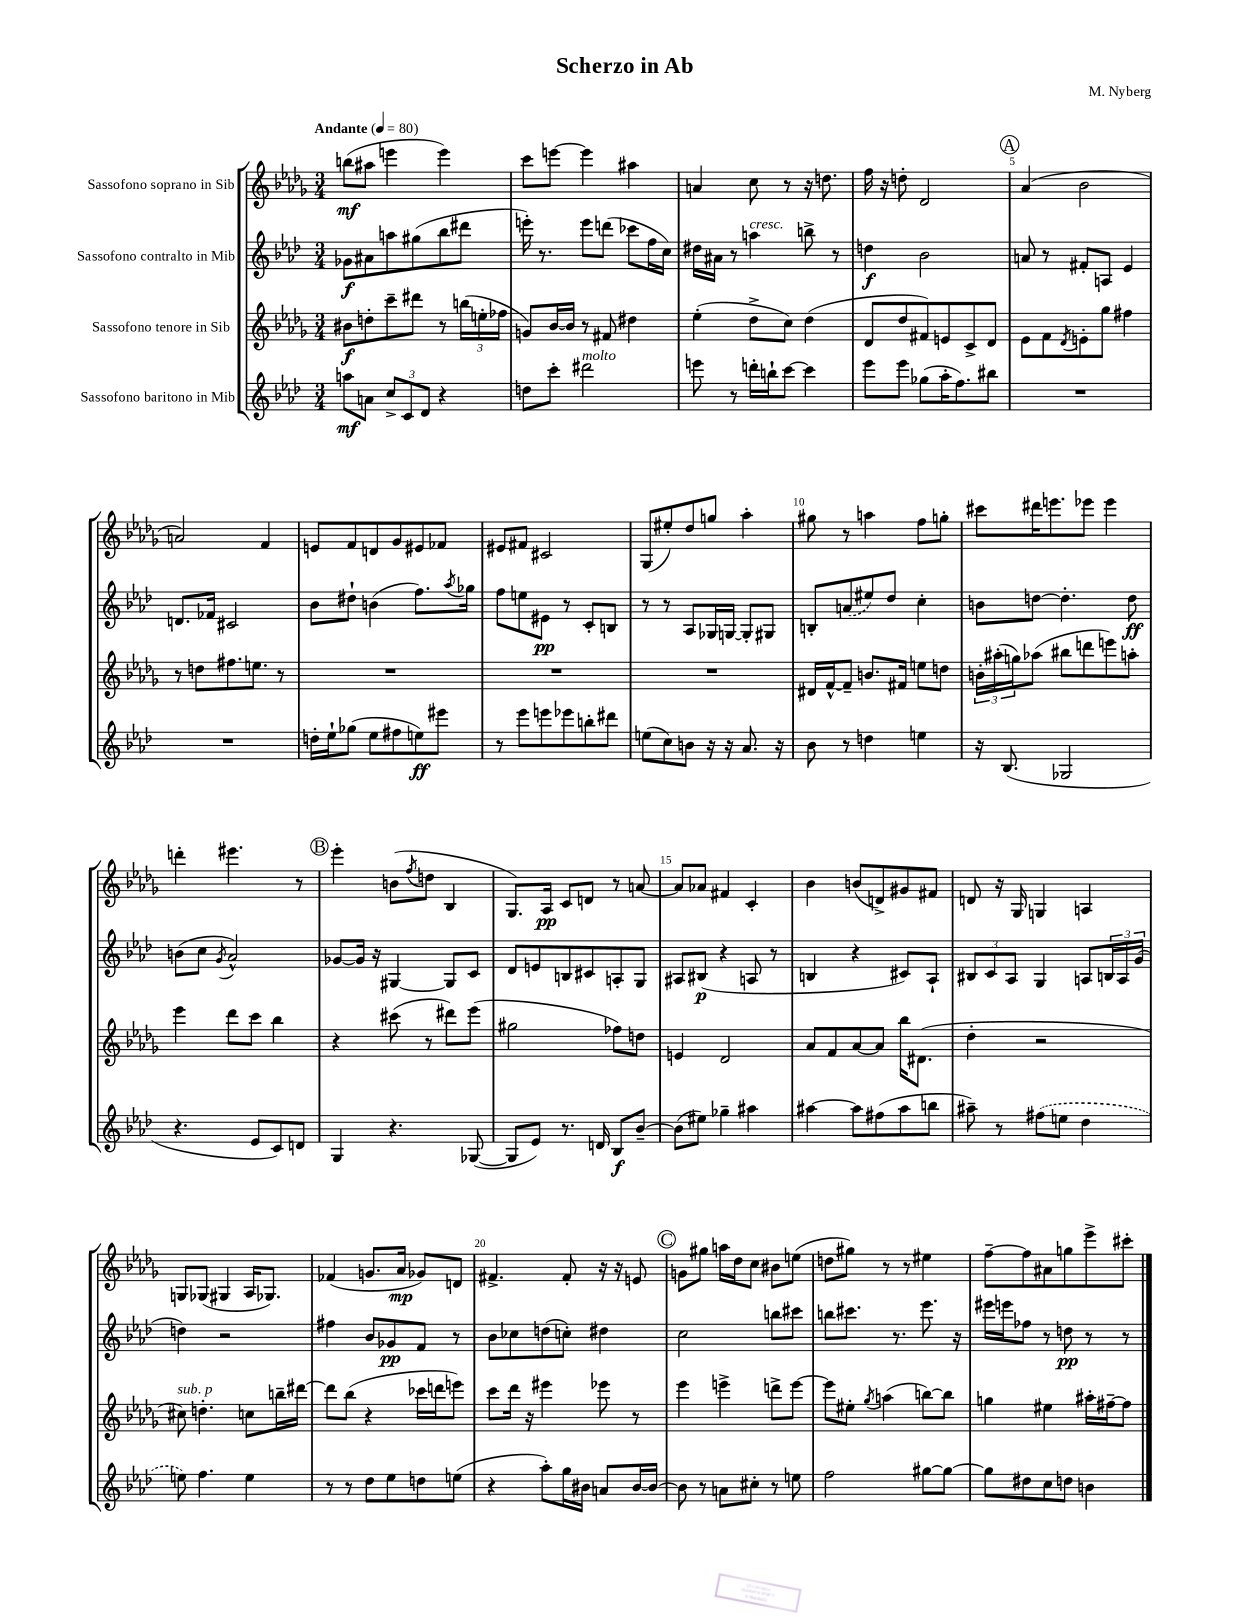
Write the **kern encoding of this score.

**kern	**kern	**kern	**kern
*staff4	*staff3	*staff2	*staff1
*clefG2	*clefG2	*clefG2	*clefG2
*k[b-e-a-d-]	*k[b-e-a-d-g-]	*k[b-e-a-d-]	*k[b-e-a-d-g-]
*M3/4	*M3/4	*M3/4	*M3/4
*MM80	*MM80	*MM80	*MM80
8aa	8b#	8g-	(8bb
8a	8dd'	8a#	8aa#
12cc^	8ccc~	8aa	4eee
12c	.	.	.
.	8ddd#	(8gg#	.
12d-	.	.	.
4r	8r	8bb-	4eee)
.	(24bb	8ddd#	.
.	24ee'	.	.
.	24ff-	.	.
=	=	=	=
8dd	8g)	16eee')	8ccc
.	.	8.r	.
8ccc'	[16b-	.	[8eee
.	16b-]	.	.
2ddd#	8r	8eee	4eee]
.	8f#	(8ddd	.
.	4dd#	8ccc-	4aa#
.	.	16ff	.
.	.	16cc)	.
=	=	=	=
8eee	(4ee-'	16dd#	4a
.	.	16a#	.
8r	.	8r	.
16ddd'	8dd-^	4aa	8cc
16bb`	.	.	.
[8ccc	8cc)	.	8r
4ccc]	(4dd-	8bb^	16r
.	.	.	8.dd
.	.	8r	.
=	=	=	=
8eee-	8d-	4dd	16ff
.	.	.	16r
8eee-	8dd-	.	8dd'
(8gg-	8f#)	2b-	2d-
16aa-'	8e	.	.
8.ff)	.	.	.
.	8c^	.	.
8bb#	8d-	.	.
=	=	=	=
2.r	8e-	8a	(4a-
.	8f	8r	.
.	8qd-	.	.
.	8e'	8f#'	2b-
.	8gg-	8A	.
.	4ff#	4e-	.
=	=	=	=
2.r	8r	8.d	2a)
.	8dd	.	.
.	.	16f-	.
.	8.ff#	2c#	.
.	8.ee	.	.
.	.	.	4f
.	8r	.	.
=	=	=	=
16dd'	2.r	8b-	8e
16ee-`	.	.	.
(8gg-	.	8dd#`	8f
8ee-	.	(4b	8d
8ff#	.	.	8g-
8ee)	.	8.ff)	8e#
8eee#	.	.	8f-
.	.	8qaa-	.
.	.	16gg-	.
=	=	=	=
8r	2.r	8ff	8e#
8eee-	.	8ee	8f#
8eee	.	8e#	2c#
8eee-	.	8r	.
8bb'	.	8c'	.
8ddd#	.	8B	.
=	=	=	=
(8ee	2.r	8r	(8G-
8cc)	.	8r	8ee#')
8b	.	8A-	8dd-
16r	.	16G-	8gg
16r	.	[16G	.
8.a-	.	8G']	4aa-'
.	.	8G#	.
16r	.	.	.
=	=	=	=
8b-	16d#	8B'	8gg#
.	[16f^^	.	.
8r	8f~]	(8a	8r
4dd	8.b	8ee#)	4aa
.	.	8dd-	.
.	16f#	.	.
4ee	8ee	4cc'	8ff
.	8dd	.	8gg'
=	=	=	=
16r	24b'	8b	8ccc#
.	(24aa#'	.	.
(8.B-	.	.	.
.	24gg)	.	.
.	(8aa-	[8dd	16ddd#
.	.	.	8.eee
2G-	8bb#	4.dd']	.
.	8ddd	.	8eee-
.	8eee)	.	4eee-
.	8aa'	8dd	.
=	=	=	=
4.r	4eee-	(8b	4ddd'
.	.	8cc	.
.	.	8qg	.
.	8ddd-	2a-^^)	4.eee#
8e-	8ccc	.	.
8c)	4bb-	.	.
8d	.	.	8r
=	=	=	=
4G	4r	[8g-	4eee-'
.	.	16g-]	.
.	.	16r	.
4.r	(8ccc#	[4G#	(8b
.	.	.	8qff
.	8r	.	8dd
.	8ddd#)	8G#]	4B-
([8G-	(8eee-	8c	.
=	=	=	=
8G-]	2gg#	8d-	8.G-)
8e-)	.	8e	.
.	.	.	16A-
8.r	.	8B	8c
.	.	8c#	8d
16d	.	.	.
8B-	8ff-)	8A'	8r
[8b-~	8dd	8G	[8a
=	=	=	=
(8b-]	4e	8A#	8a]
8ee#)	.	(8B#	8a-
4gg-~	2d-	4r	4f#
4aa#	.	8A	4c'
.	.	8r	.
=	=	=	=
[4aa#	8a-	4B	4b-
.	8f	.	.
8aa#]	[8a-	4r	(8b
(8ff#	8a-]	.	8d^)
8aa#	16bb-	8c#)	8g#
.	(8.d#	.	.
8bb	.	8A-`	8f#
=	=	=	=
8aa#~)	4dd-'	12B#	8d
.	.	12c	.
8r	.	.	16r
.	.	12A-	.
.	.	.	16G-
(8ff#	2r	4G	4G
8ee	.	.	.
4dd-	.	8A	4A
.	.	24B	.
.	.	24A	.
.	.	(24g	.
=	=	=	=
8ee)	8cc#)	4dd)	8G
4.ff	4.dd'	.	(8G-
.	.	2r	4G#
4ee	8cc	.	16A-
.	.	.	8.G-)
.	16bb~	.	.
.	[16ddd#	.	.
=	=	=	=
8r	8ddd#]	4ff#	(4f-
8r	(8bb-	.	.
8dd-	4r	8b-	8.g
8ee-	.	8g-	.
.	.	.	16a-
8dd	16ccc-	8f	8g-)
.	16ddd	.	.
(8ee	8eee)	8r	8d
=	=	=	=
4r	8ccc	8b-	4.f#^
.	16ddd-	8cc-	.
.	16r	.	.
8aa-')	4eee#	(8dd	.
16gg	.	8cc')	8f#'
16b#	.	.	.
8a	8eee-	4dd#	16r
.	.	.	16r
[16b#	8r	.	8e
16b#_	.	.	.
=	=	=	=
8b#]	4eee-	2cc	8g
8r	.	.	8gg#
8a	4eee^	.	16aa
.	.	.	16dd-
8cc#'	.	.	8cc
8r	8ddd^	8bb	8b#
8ee	[8eee	8ccc#	(8ee
=	=	=	=
2ff	8eee]	8bb	8dd
.	8ee#'	8.ccc#	8gg#)
.	8qgg-	.	.
.	(4aa	.	8r
.	.	8.r	.
.	.	.	8r
[8gg#	[8bb)	8.eee-	4ee#
8gg#_	8bb]	.	.
.	.	16r	.
=	=	=	=
8gg#]	4gg	16eee#	[8ff~
.	.	16eee	.
8dd#	.	8ff-	8ff]
8cc	4ee#	8r	8a#
8dd	.	8dd	8gg
4b	16aa#'	8r	8eee-^
.	[16ff#~	.	.
.	8ff#]	8r	8ccc#'
==	==	==	==
*-	*-	*-	*-
